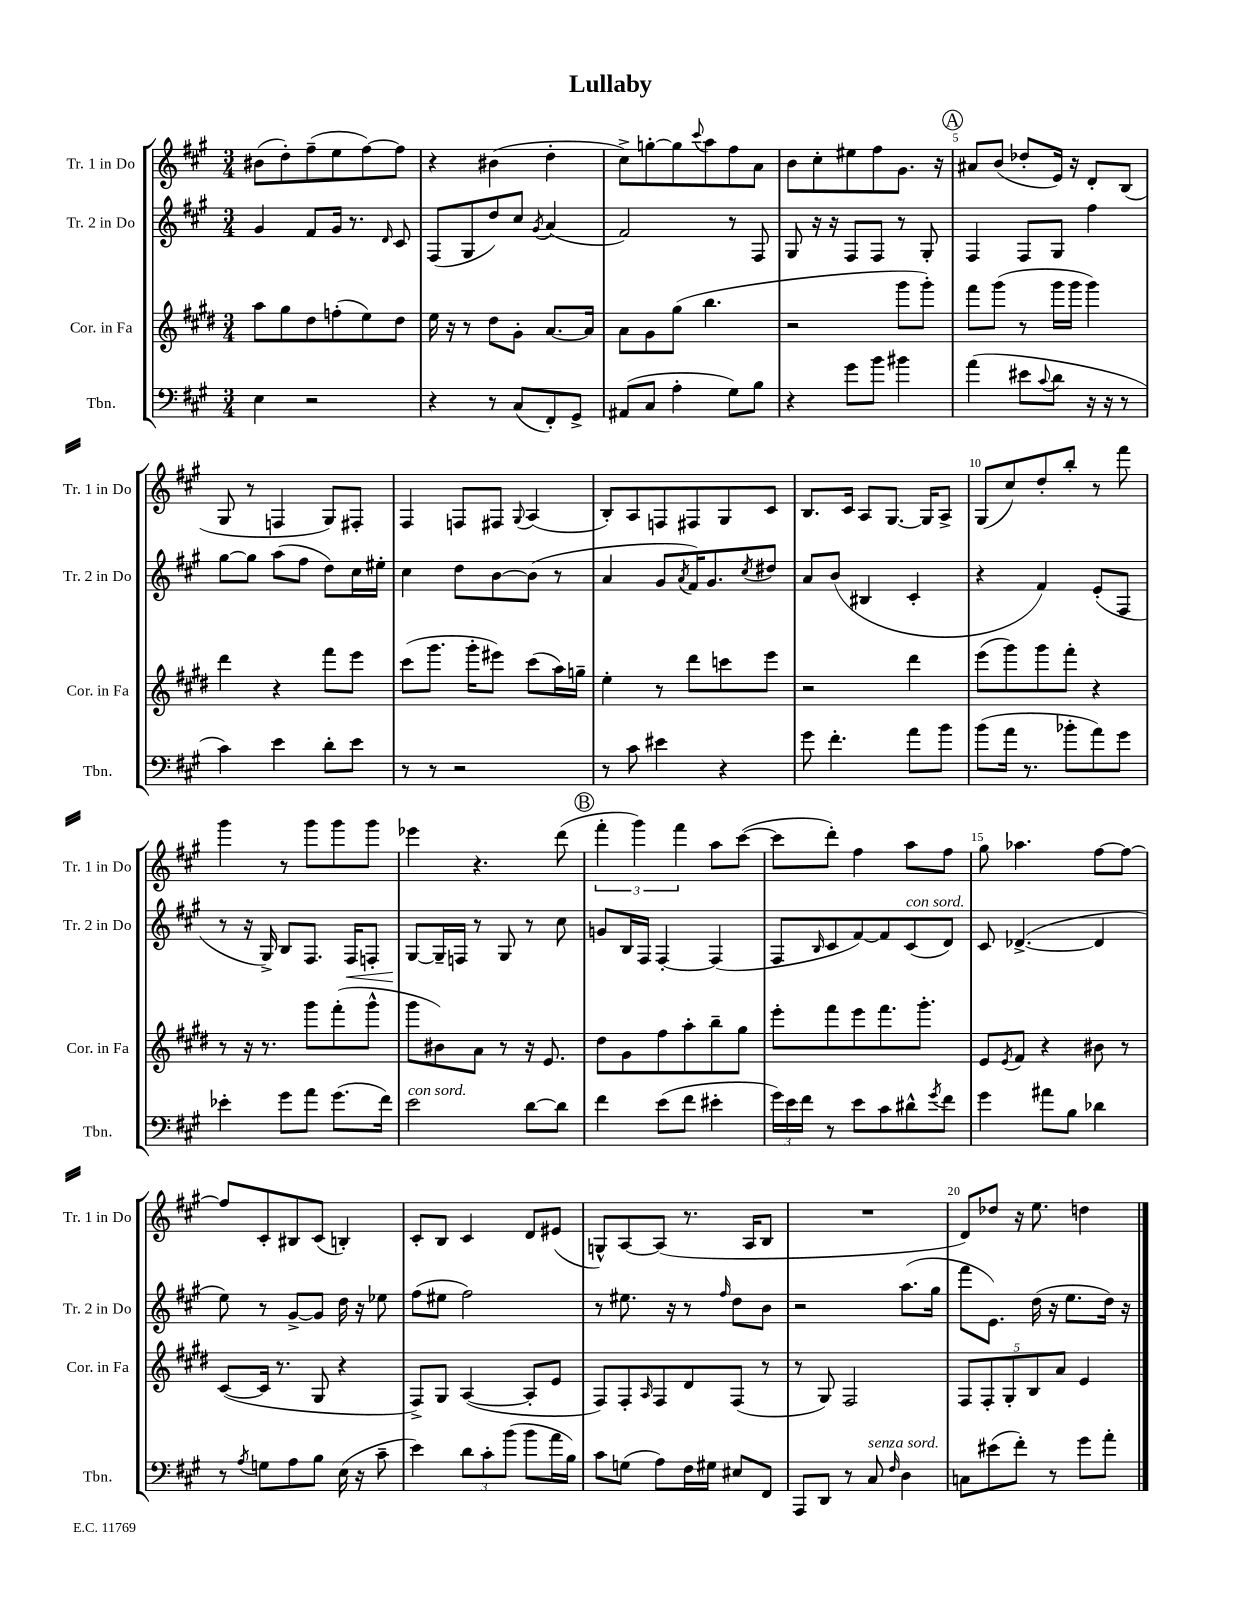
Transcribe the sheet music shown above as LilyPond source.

\header { title = "Lullaby" }
<<
\new StaffGroup <<
\new Staff = "s0" \with { instrumentName = "Tr. 1 in Do" shortInstrumentName = "Tr. 1 in Do" } {
    \clef treble \key a \major \numericTimeSignature \time 3/4
    bis'8( d''8-.) fis''8--( e''8 fis''8~) fis''8 |
    r4 bis'4( d''4-. |
    cis''8->) g''8~-. g''8 \appoggiatura { cis'''8 } a''8 fis''8 a'8 |
    b'8 cis''8-. eis''8 fis''8 gis'8. r16 |
    \mark \markup { \circle "A" } ais'8 b'8( des''8-. e'16) r16 d'8-. b8( |
    gis8 r8 f4 gis8) fis8-. |
    fis4 f8 fis8 \appoggiatura { gis8 } a4( |
    b8-.) a8 f8 fis8 gis8 cis'8 |
    b8. cis'16 a8 gis8.~ gis16 a8-> |
    gis8( cis''8) d''8-. b''8-. r8 fis'''8 |
    gis'''4 r8 gis'''8 gis'''8 gis'''8 |
    ees'''4 r4. d'''8( |
    \mark \markup { \circle "B" } \tuplet 3/2 { fis'''4-. gis'''4) fis'''4 } a''8 cis'''8~( |
    cis'''8 d'''8-.) fis''4 a''8 fis''8 |
    gis''8 aes''4. fis''8~ fis''8~ |
    fis''8 cis'8-. bis8 cis'8( b4-.) |
    cis'8-. b8 cis'4 d'8 eis'8( |
    g8-^) a8~ a8( r8. a16 b8 |
    R2. |
    d'8) des''8 r16 e''8. d''4 \bar "|." |
}
\new Staff = "s1" \with { instrumentName = "Tr. 2 in Do" shortInstrumentName = "Tr. 2 in Do" } {
    \clef treble \key a \major \numericTimeSignature \time 3/4
    gis'4 fis'8 gis'16 r8. \grace { d'16 } cis'8 |
    fis8( gis8 d''8) cis''8 \acciaccatura { gis'8 } a'4( |
    fis'2) r8 fis8 |
    gis8 r16 r16 fis8 fis8 r8 gis8-. |
    \mark \markup { \circle "A" } fis4 fis8 gis8 fis''4 |
    gis''8~ gis''8 a''8( fis''8 d''8) cis''16 eis''16-. |
    cis''4 d''8 b'8~ b'8( r8 |
    a'4 gis'8 \acciaccatura { a'8 } fis'16) gis'8. \acciaccatura { cis''8 } dis''8 |
    a'8 b'8( bis4 cis'4-. |
    r4 fis'4) e'8-.( fis8 |
    r8 r16 gis16->) b8 fis8. fis16\< f8-. |
    gis8~\! gis16-- f16 r8 gis8 r8 cis''8 |
    \mark \markup { \circle "B" } g'8 b16 fis16 fis4~-. fis4( |
    fis8 \grace { b16 } cis'8 fis'8~) fis'8 cis'8^\markup { \italic "con sord." }( d'8) |
    cis'8 des'4.~->( des'4 |
    e''8) r8 gis'8~-> gis'8 d''16 r16 ees''8 |
    fis''8( eis''8 fis''2) |
    r8 eis''8. r16 r8 \grace { fis''16 } d''8 b'8 |
    r2 a''8.( gis''16 |
    fis'''8 e'8.) d''16( r16 e''8. d''16) r16 \bar "|." |
}
\new Staff = "s2" \with { instrumentName = "Cor. in Fa" shortInstrumentName = "Cor. in Fa" } {
    \clef treble \key e \major \numericTimeSignature \time 3/4
    a''8 gis''8 dis''8 f''8-.( e''8) dis''8 |
    e''16 r16 r8 dis''8 gis'8-. a'8.~ a'16 |
    a'8 gis'8 gis''8( b''4. |
    r2 gis'''8 gis'''8-.) |
    \mark \markup { \circle "A" } fis'''8 gis'''8( r8 gis'''16 gis'''16 gis'''4) |
    dis'''4 r4 fis'''8 e'''8 |
    cis'''8( gis'''8. gis'''16-. eis'''8) cis'''8( a''16) g''16-- |
    e''4-. r8 dis'''8 c'''8 e'''8 |
    r2 dis'''4 |
    e'''8( gis'''8) gis'''8 fis'''8-. r4 |
    r8 r16 r8. gis'''8 fis'''8-.( gis'''8-^ |
    gis'''8 bis'8) a'8 r8 r16 e'8. |
    \mark \markup { \circle "B" } dis''8 gis'8 fis''8 a''8-. b''8-- gis''8 |
    e'''8-. fis'''8 e'''8 fis'''8. gis'''8.-. |
    e'8 \acciaccatura { e'8 } fis'8 r4 bis'8 r8 |
    cis'8~( cis'16 r8. gis8 r4 |
    fis8->) gis8 a4~( a8-. e'8 |
    fis8) fis8-. \grace { a16 } fis8 dis'8 fis8( r8 |
    r8 gis8) fis2 |
    \tuplet 5/4 { fis8 fis8-. gis8-. b8 a'8 } e'4 \bar "|." |
}
\new Staff = "s3" \with { instrumentName = "Tbn." shortInstrumentName = "Tbn." } {
    \clef bass \key a \major \numericTimeSignature \time 3/4
    e4 r2 |
    r4 r8 cis8( fis,8-.) gis,8-> |
    ais,8( cis8 a4-. gis8) b8 |
    r4 gis'8 b'8 bis'4 |
    \mark \markup { \circle "A" } a'4( eis'8 \appoggiatura { cis'8 } d'8 r16 r16 r8 |
    cis'4) e'4 d'8-. e'8 |
    r8 r8 r2 |
    r8 cis'8 eis'4 r4 |
    gis'8 fis'4.-. a'8 b'8 |
    b'8( a'16 r8. bes'8-. a'8) gis'8 |
    ees'4-. gis'8 a'8 gis'8.( fis'16) |
    e'2^\markup { \italic "con sord." } d'8~ d'8 |
    \mark \markup { \circle "B" } fis'4 e'8( fis'8 eis'4-. |
    \tuplet 3/2 { gis'16) e'16 fis'16 } r8 e'8 cis'8 dis'8-^ \acciaccatura { gis'8 } fis'8 |
    gis'4 ais'8 b8 des'4 |
    r8 \acciaccatura { a8 } g8 a8 b8 e16( r16 cis'8-- |
    e'4) \tuplet 3/2 { d'8 cis'8-. b'8( } b'8 a'16 b16) |
    cis'8 g8( a8) fis16 gis16 eis8 fis,8 |
    a,,8 d,8 r8 cis8^\markup { \italic "senza sord." } \grace { fis16 } d4 |
    c8 eis'8( fis'8-.) r8 gis'8 a'8-. \bar "|." |
}
>>
>>
\layout { \context { \Score \override BarNumber.break-visibility = ##(#f #t #t) barNumberVisibility = #(every-nth-bar-number-visible 5) } }
